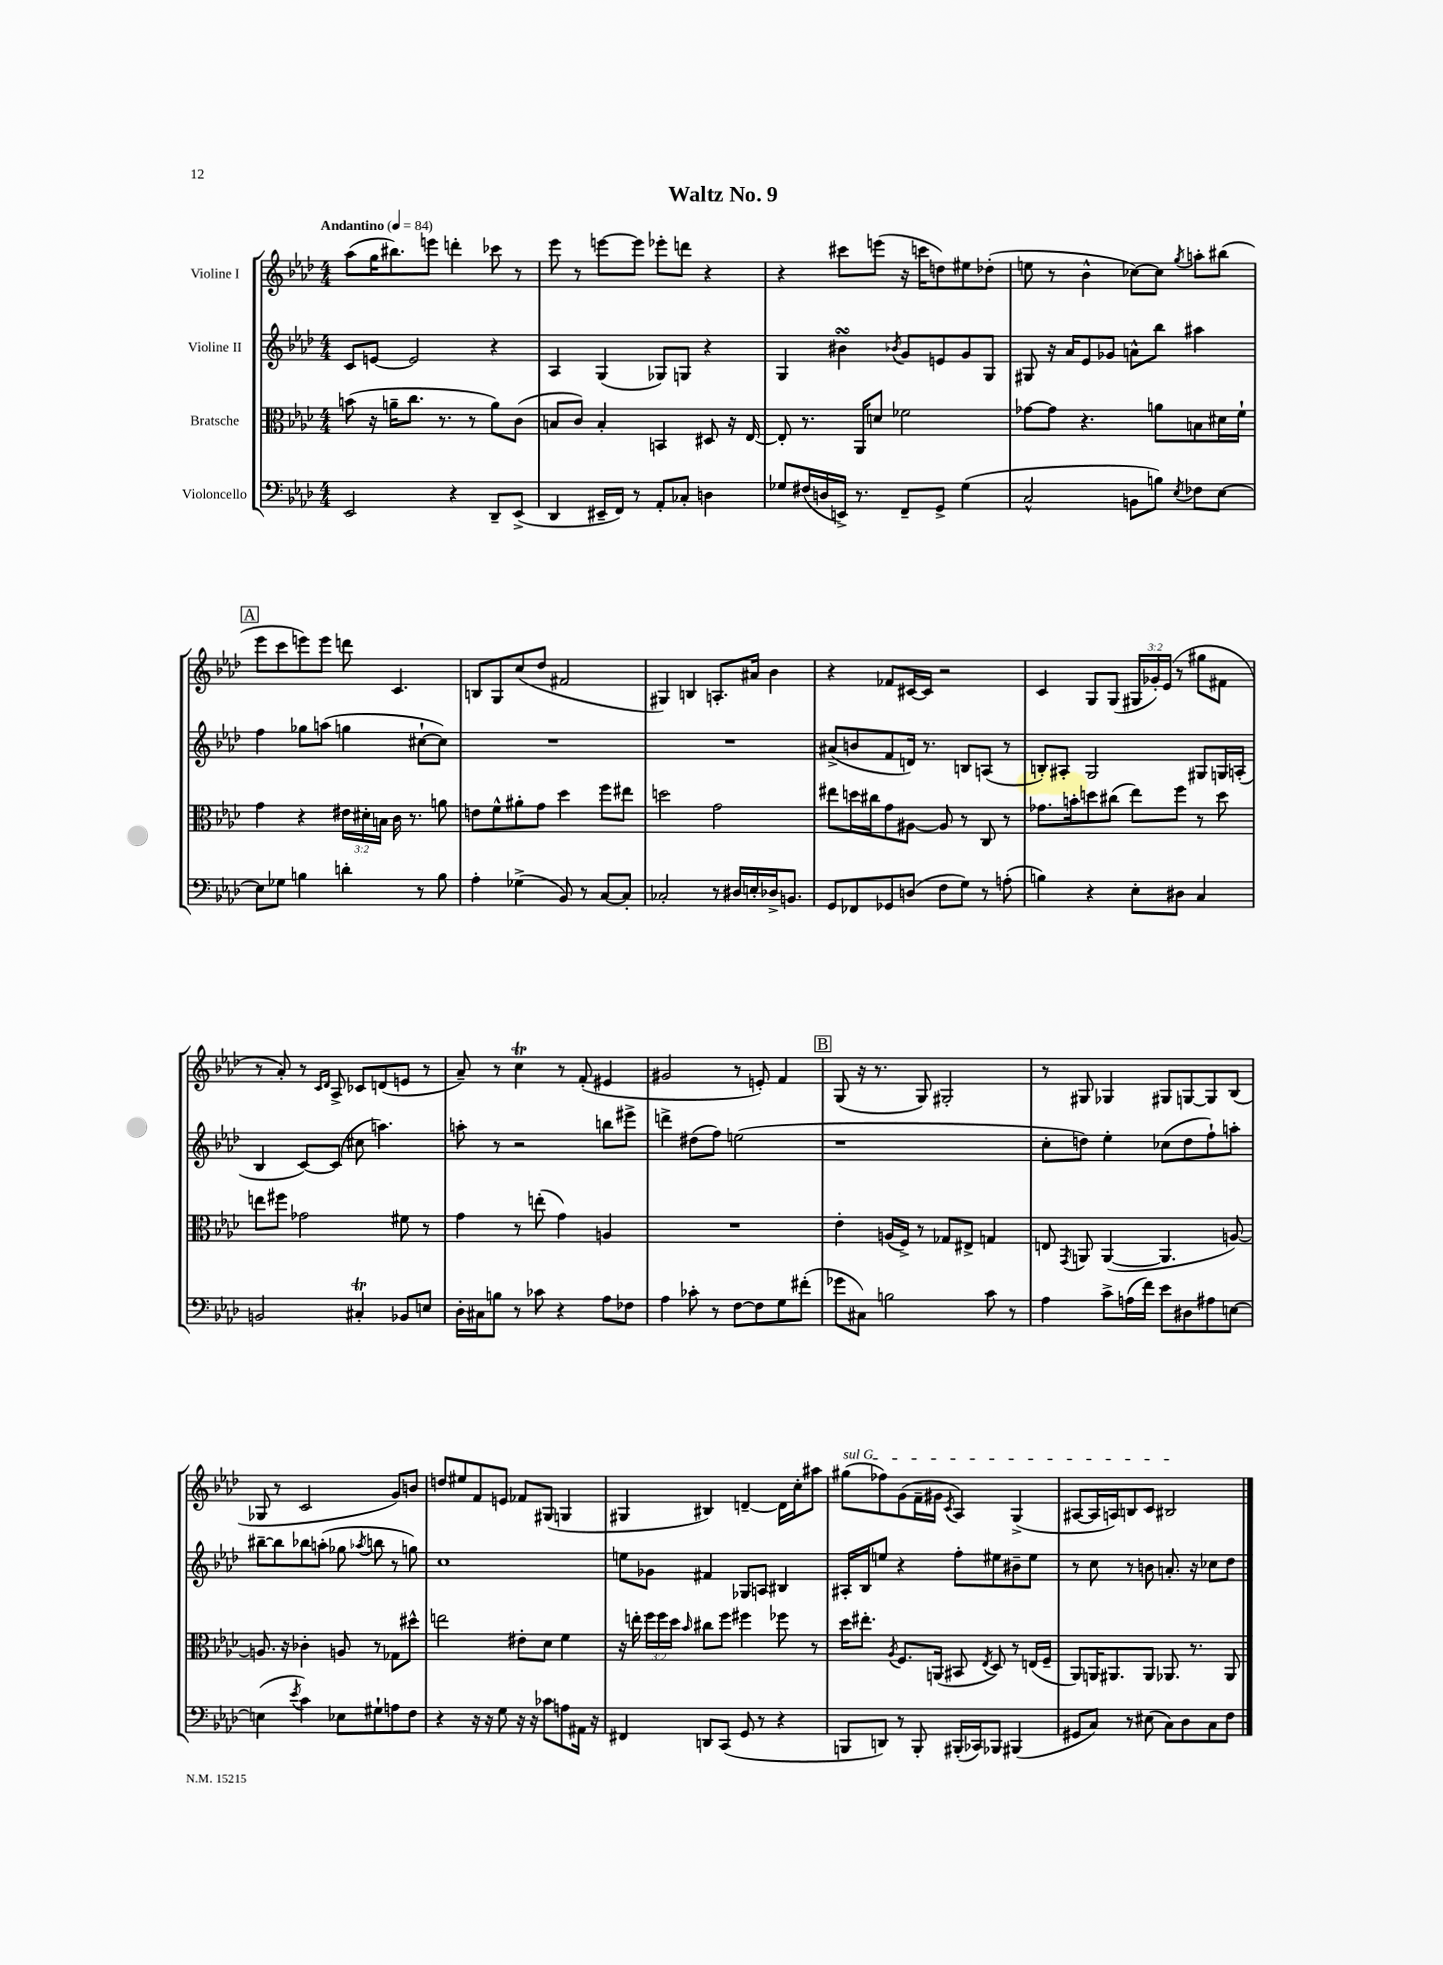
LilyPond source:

\header { title = "Waltz No. 9" }
<<
\new StaffGroup <<
\new Staff = "s0" \with { instrumentName = "Violine I" } {
    \clef treble \key aes \major \numericTimeSignature \time 4/4 \override Staff.TupletNumber.text = #tuplet-number::calc-fraction-text \tempo "Andantino" 4 = 84
    \autoBeamOff aes''8[( g''16 bis''8.) e'''8] d'''4-. ces'''8 r8 |
    ees'''8 r8 e'''8[~ e'''8] ees'''8[-. d'''8] r4 |
    r4 cis'''8[ e'''8]( r16 c'''16[ d''8) eis''8 des''8]-.( |
    e''8 r8 bes'4-^ ces''8[~) ces''8] \acciaccatura { g''8 } a''8[-. bis''8]( |
    \mark \markup { \box "A" } ees'''8[ c'''8 e'''8) e'''8] d'''8 c'4. |
    b8[ g8 c''8( des''8] fis'2 |
    gis4) b4 a8.[-. ais'16] bes'4 |
    r4 fes'8[ cis'16~ cis'16] r2 |
    c'4 g8[ g8]( \tuplet 3/2 { gis16[ ges'16-.) ees'16]( } r8 gis''8[ fis'8] |
    r8 aes'8-.) r8 \grace { c'16[ des'16] } aes8-> ces'8[ d'8( e'8] r8 |
    aes'8--) r8 c''4\trill r8 f'8-.( eis'4 |
    gis'2 r8 e'8-.) f'4 |
    \mark \markup { \box "B" } g8( r16 r8. g8) gis2-. |
    r8 gis8 ges4 gis8[ g8~ g8 bes8]( |
    ges8 r8 c'2 g'8[) b'8] |
    d''8[ eis''8 f'8 e'8] fes'8[ gis8]( g4 |
    gis4 bis4) d'4~-- d'16[ c''16-. ais''8] |
    \once \override TextSpanner.bound-details.left.text = \markup { \italic "sul G" } gis''8[\startTextSpan( fes''8) g'8( f'16-- gis'16] \acciaccatura { c'8 } aes4) g4->( |
    ais8[~ ais16 a16) b8 c'8] bis2\stopTextSpan \bar "|." |
}
\new Staff = "s1" \with { instrumentName = "Violine II" } {
    \clef treble \key aes \major \numericTimeSignature \time 4/4
    \autoBeamOff c'8[ e'8]~ e'2 r4 |
    aes4 g4( ges8[) g8] r4 |
    g4 bis'4\turn \acciaccatura { bes'8 } g'8[ e'8 g'8 g8] |
    gis8 r16 aes'16[ ees'8 ges'8] a'8[-^ bes''8] ais''4 |
    \mark \markup { \box "A" } f''4 ges''8[ a''8]( g''4 cis''8[~-! cis''8]) |
    R1 |
    R1 |
    ais'8[->( b'8 f'8 d'16]) r8. b8[ a8]( r8 |
    b8[-.) ais8]-. g2 gis8[ g16 a16]-.( |
    bes4 c'8[~) c'8]( cis''8 a''4.) |
    a''8-. r8 r2 b''8[ eis'''8]-> |
    d'''4-> dis''8[( f''8]) e''2( |
    \mark \markup { \box "B" } r1 |
    c''8[-. d''8]) ees''4-. ces''8[( d''8 f''8-!) a''8]-. |
    bis''8[~-- bis''8 bes''8 a''8]-.( ges''8 \acciaccatura { aes''8 } b''8 r8 g''8) |
    c''1 |
    e''8[ ges'8] fis'4 ges8[ a8] bis4 |
    ais16[-. bes16 e''8] r4 f''8[-. eis''8 bis'8-- eis''8] |
    r8 c''8 r8 b'8 a'8.-. r16 ces''8[ des''8] \bar "|." |
}
\new Staff = "s2" \with { instrumentName = "Bratsche" } {
    \clef alto \key aes \major \numericTimeSignature \time 4/4 \override Staff.TupletNumber.text = #tuplet-number::calc-fraction-text
    \autoBeamOff b'8( r16 a'16[-- c''8.] r8. r8 a'8[) c'8]( |
    b8[ c'8]) b4-. b,4 dis8 r16 ees16~ |
    ees8-. r8. aes,16[ d'8] fes'2 |
    ges'8[~ ges'8] r4. a'8[ b8 dis'16 f'16]-! |
    \mark \markup { \box "A" } g'4 r4 \tuplet 3/2 { eis'16[ dis'16-. b16] } c'16 r8. a'8 |
    e'8[ f'8-^ ais'8-. g'8] des''4 f''8[ eis''8] |
    d''2 g'2 |
    eis''8[ d''16 cis''16 g'8 ais8]~ ais8 r8 c8 r8 |
    ges'8.[ b'16-. d''8 cis''8]( ees''8[) f''8] r8 d''8 |
    e''8[ fis''8] ges'2 fis'8 r8 |
    g'4 r8 e''8-.( g'4) a4 |
    R1 |
    \mark \markup { \box "B" } ees'4-. a16[( f16]->) r8 ges8[ eis8]-> g4 |
    e8 \acciaccatura { g,8 } a,8 a,4~( a,4. a8~) |
    a8. r16 ces'4-. a8 r8 ges8[ dis''8]-^ |
    e''2 eis'8[-. des'8] f'4 |
    r16 e''16-. \tuplet 3/2 { f''16[ f''16 des''16] } \grace { bes'16 } cis''8[ f''8] fis''4 fes''8 r8 |
    des''16[ eis''8.]-. \acciaccatura { aes8 } f8.[ a,16]( bis,8 \acciaccatura { ees8 } des8) r8 e16[( f16]-- |
    aes,8[) a,16 ais,8. ais,8] aes,8. r8. aes,8 \bar "|." |
}
\new Staff = "s3" \with { instrumentName = "Violoncello" } {
    \clef bass \key aes \major \numericTimeSignature \time 4/4
    \autoBeamOff ees,2 r4 des,8[-- ees,8]->( |
    des,4 eis,16[-- f,16]) r8 aes,8[-. ces8]-. d4 |
    ges8[ fis16( d16 e,16]->) r8. f,8[-- g,8]-> ges4( |
    c2-^ b,8[ b8]) \acciaccatura { ees8 } fes8[ ees8]~ |
    \mark \markup { \box "A" } ees8[ ges8] b4 d'4-. r8 b8 |
    aes4-. ges4->( bes,8) r8 c8[~ c8]-. |
    ces2-. r8 dis16[ e16-. des16-> b,8.] |
    g,8[ fes,8 ges,8 d8]( f8[ g8]) r8 a8-.( |
    b4) r4 ees8[-. dis8] c4 |
    b,2 cis4-.\trill bes,8[ e8] |
    des16[-. cis16 b8] r8 ces'8 r4 aes8[ fes8] |
    aes4 ces'8-. r8 f8[~ f8 g8 fis'8]-.( |
    \mark \markup { \box "B" } ges'8[ cis8]) b2 c'8 r8 |
    aes4 c'8[-> a16( f'16]) ees'8[ dis8 ais8 e8]~ |
    e4( \acciaccatura { ees'8 } c'4) ees8[ gis8-! a8 f8] |
    r4 r16 r16 g8 r16 r16 ces'8[ a8 ais,16] r16 |
    fis,4 d,8[ c,8]( g,8 r8 r4 |
    b,,8[ d,8]) r8 b,,8-. bis,,16[-.( ces,16) bes,,8] bis,,4( |
    gis,8[ c8]) r8 eis8( c8[) des8 c8 f8] \bar "|." |
}
>>
>>
\layout { \context { \Score \remove "Bar_number_engraver" } }
